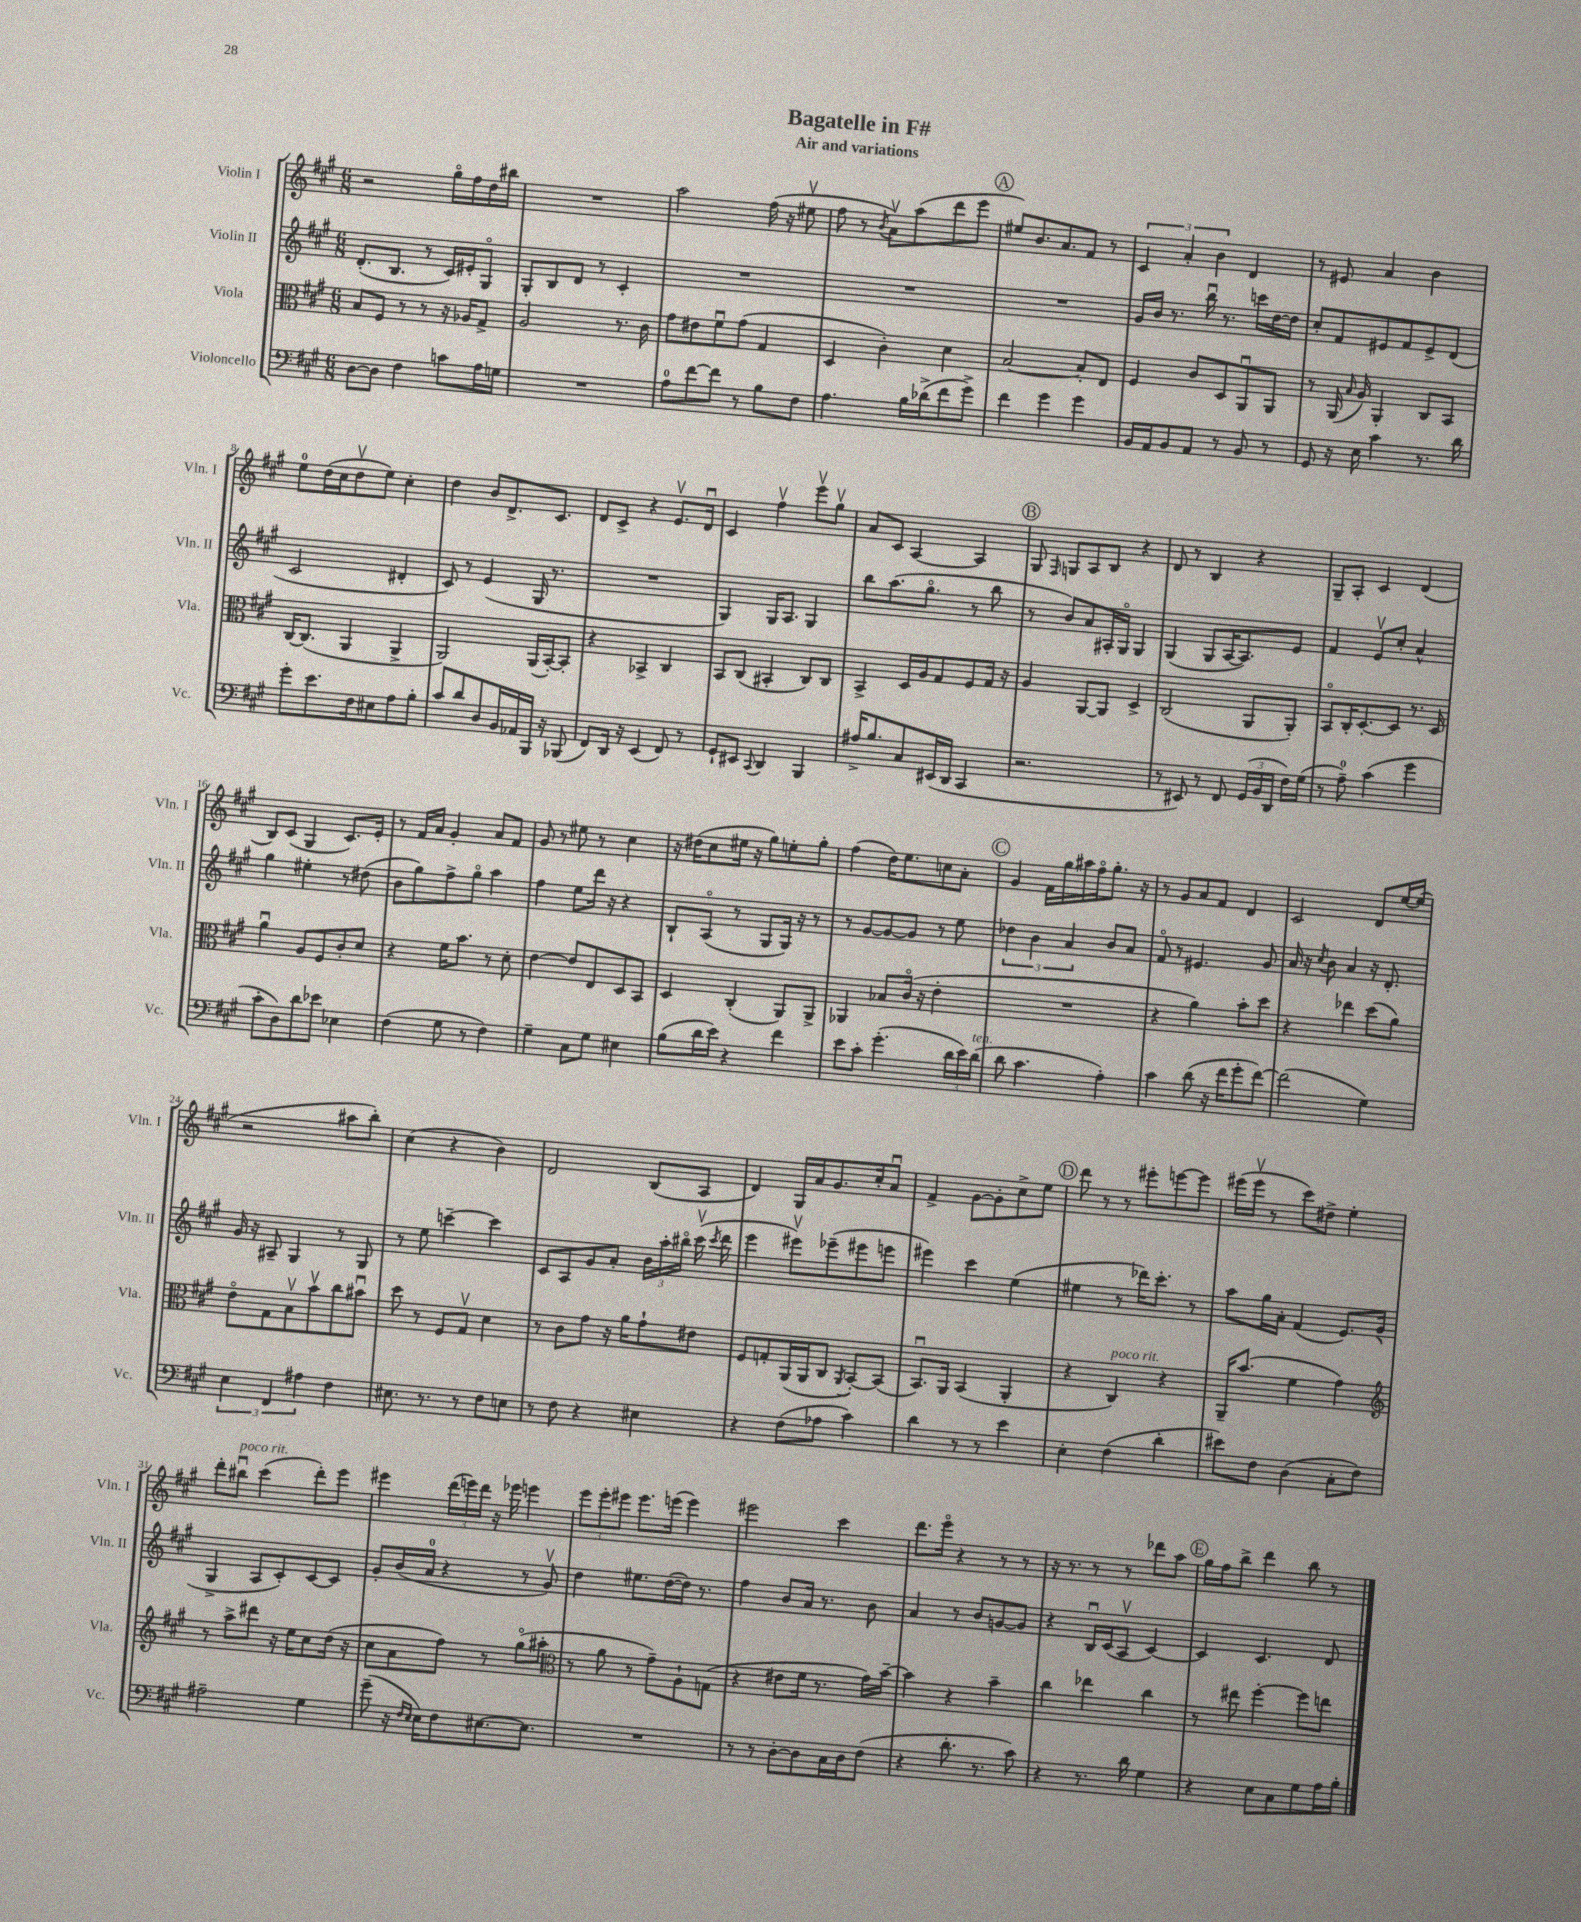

**kern	**kern	**kern	**kern
*staff4	*staff3	*staff2	*staff1
*clefF4	*clefC3	*clefG2	*clefG2
*k[f#c#g#]	*k[f#c#g#]	*k[f#c#g#]	*k[f#c#g#]
*M6/8	*M6/8	*M6/8	*M6/8
[8D\L	8B/L	(8.d'/L	2r
8D\]J	8F#/J	.	.
.	.	8.B/J	.
4F#\	8r	.	.
.	8r	8r	.
8c\L	16r	16c#/LL)	16gg#o\LL
.	16A-/LK	16e#'/J	16ff#\
16A\L	8G#^/J	8G#o/J	16dd\
16G\JJ	.	.	16bb#\JJ
=	=	=	=
2.r	2A/	8G#'/L	2.r
.	.	8B/	.
.	.	8d/J	.
.	.	8r	.
.	8.r	4c#'/	.
.	16c#\	.	.
=	=	=	=
8A\L	8g#\L	2.r	2aa\
[8f#\	8e#\	.	.
8f#\]J	8f#u\	.	.
8r	(8g#\J	.	.
8B\L	4G#/	.	(16ff#\
.	.	.	16r
8F#\J	.	.	8ee#v\
=	=	=	=
4.A\	4D/	2.r	8ff#\
.	.	.	8r
.	.	.	8qb/
.	4c#'\)	.	8av\L)
16B\LL	.	.	(8aa\
(16d-^\J	.	.	.
8f#\	4d\	.	8ddd\
8g#^\J)	.	.	8eee\J
=	=	=	=
4f#\	[2B/	2.r	8ee#/L)
.	.	.	8.b/
4g#\	.	.	.
.	.	.	8.a/
4g#\	8B'/]L	.	8f#/J
.	8E/J	.	8r
=	=	=	=
16BB/LL	4F#/	16g#/LL	6c#/
16AA/J	.	16b/JJ	.
8BB/	.	8.r	.
.	.	.	6a'/
8AA/J	8c#/L	.	.
.	.	16bbu\	.
.	.	.	6b\
8r	8D/	8.r	.
8BB/	8AAu/	.	4d/
.	.	16ccc\LL	.
8r	8AA/J	[16dd\	.
.	.	16dd\]JJ	.
=	=	=	=
8GG#/	8r	8cc#'/L	8r
16r	(16AA/	8f#/	8e#/
.	16qqB/	.	.
16E\	16A/)	.	.
4c#\	4AA'/	8e#/	4a/
.	.	8f#/	.
8.r	8C#/L	8e#^/	4b\
.	8BB/J	(8d/J	.
16d\	.	.	.
=	=	=	=
8g#'\L	[16C#/LK	2c#/	8ee\L
.	(8.C#/]J	.	.
8.e\	.	.	(16dd\L
.	.	.	16cc#\J
.	4AA/	.	8ddv\
16F#\k	.	.	.
8E#\	.	.	8ee\J)
8A\	4AA^/	4d#'/	4cc#'\
8B'\J	.	.	.
=	=	=	=
8c#/L	2AA/)	8c#/)	4dd\
8d/	.	8r	.
8D/	.	(4e/	8b/L
16BB/L	.	.	8.d^/
16AA-/	.	.	.
16BBB/JJ	(16AA/LL	16G#/	.
16r	[16BB'/J)	8.r	8.c#/J
(8BBB-/	8BB'/]J	.	.
=	=	=	=
8FF#/L)	4r	2.r	8d/L
16DD/Jk	.	.	8c#^/J
16r	.	.	.
(4EE/	4BB-^/	.	4r
8FF#/)	4C#/	.	8.ev/L
8r	.	.	.
.	.	.	16du/Jk
=	=	=	=
8GG#`/L	8BB/L	4G#/)	4c#/
8EE#/J	(8C#/J	.	.
8qqCC#/	.	.	.
4DD/	4BB#'/	16G#/LK	4ff#v\
.	.	8.A/J	.
4BBB/	8C#/L)	4G#/	8eeev\L
.	8C#/J	.	8gg#v\J
=	=	=	=
16A#^/LK	4BB^/	8bb\L	8a/L
8.B/	.	.	.
.	.	(8.aa\	8c#/J
8C#/	16D/LL	.	[4A/
.	16A/J	8.gg#o\J	.
(16EE#/L	8G#/	.	.
16DD/JJ	.	.	.
4CC#/	8F#/	8r	4A/]
.	16G#/Jk	8bb\	.
.	16r	.	.
=	=	=	=
2.r	4A/	8r	8G#/
.	.	.	16qqF#/
.	.	8b/L)	8G/L
.	[8AA/L	8a/	8A/
.	8AA/]J	16A#'/L	8B/J
.	.	16G#o/JJ	.
.	4D^/	4G#/	4r
=	=	=	=
8r	(2C#/	(4G#/	8d/
8EE#/)	.	.	8r
8r	.	8G#/L	4B/
8FF#/	.	[16A/K	.
.	.	8.A/])	.
(24GG#/LL	8AA/L	.	4r
24BB/	.	.	.
24DD/JJ	.	.	.
16F#\LL)	8AA'/J)	8e/J	.
(16G#\JJ	.	.	.
=	=	=	=
8r	8BBo/L	4f#/	8G#~/L
8A~\)	16C#'/K	.	8A'/J
.	[8.D'/	.	.
(4c#\	.	8ev/L	4c#/
.	8D/]J	8cc#'/J	.
4g#\	8.r	4a^^/	(4d/
.	16D/	.	.
=	=	=	=
8c#'\L	4au\	4gg#\	8B/L)
8D\)	.	.	(8c#/J
8d\	8A/L	4ee#'\	4G#/
8e-\J	8F#/	.	.
4E-\	8c#'/	8r	8.c#/L)
.	8d/J	(8dd#\	.
.	.	.	16e'/Jk
=	=	=	=
(4F#\	4r	8b\L	8r
.	.	8gg#\)	16f#/LL
.	.	.	16a/JJ
8G#\	16f#\LK	8ff#^\	4g#'/
.	8.b\J	.	.
8r	.	8gg#o\J	.
4F#\)	8r	4aa\	8a/L
.	8d'\	.	8f#/J
=	=	=	=
4G#~\	[4e\	4ff#\	8g#/
.	.	.	8r
8C#\L	8e/]L	8ee\L	8ee#\
8G#\J	8E/	16ddd\Jk	8r
.	.	16r	.
4E#\	8D/	4r	4cc#\
.	8BB/J	.	.
=	=	=	=
(8B\L	4D/	8B`/L	16r
.	.	.	(16dd#\LK
16d\L	.	(8Ao/J	8cc#\
16e\JJ)	.	.	.
4r	(4C#'/	8r	16ee#\Jk
.	.	.	16r
.	.	8G#/L	8gg#\L)
4f#\	8AA/L)	16G#/Jk)	8ee'\
.	.	16r	.
.	8AA^/J	8r	8gg#'\J
=	=	=	=
8e\L	4AA-/	8r	(4ff#\
8c#'\J	.	[8g#/L	.
(4.g#'\	8B-/L	8g#/_	16dd\LK)
.	.	.	8.ee\
.	(16c#o/Jk	8g#/]J	.
.	16r	.	.
.	4e'\	8r	8cc\
24d\LL	.	8ee\	8a'\J
24e\)	.	.	.
(24d\JJ	.	.	.
=	=	=	=
8d\	2.r	6dd-\	4g#/
4.c#\	.	.	.
.	.	6b\	.
.	.	.	16f#\LL
.	.	.	16gg#\
.	.	6a/	.
.	.	.	16aa#\
.	.	.	16ff#o\J
4A'\)	.	8b/L	8.gg#'\J
.	.	8a/J	.
.	.	.	16r
=	=	=	=
4c#\	4r	8f#o/	8r
.	.	8r	8g#/L
(8d\	4a\)	4.e#/	8a/
16r	.	.	8f#/J
16f#\LK	.	.	.
8g#'\	8b'\L	.	4d/
[8f#\J)	8dd\J	8g#/	.
=	=	=	=
(2f#\]	4r	16a/	2c#/
.	.	16r	.
.	.	8qcc#/	.
.	.	8b\	.
.	4ee-\	4a/	.
4G#\)	(8dd\L	16r	8d/L
.	.	8.d'/	.
.	8a\J)	.	[16ee/L
.	.	.	(16ee/]JJ
=	=	=	=
6E\	8eo\L	16g#/	2r
.	.	16r	.
.	8G#\	8A#~/	.
6FF#/	.	.	.
.	8Bv\	4G#/	.
6A#\	.	.	.
.	8bv\	.	.
4F#\	8cc#\	8r	8aa#\L
.	8b#u\J	8G#/	8bb'\J)
=	=	=	=
8.E#\	8dd\	8r	(4cc#\
.	8r	8ee\	.
8.r	.	.	.
.	8F#/L	[4ccc~\	4r
8r	8G#v/J	.	.
8F#\L	4d\	4ccc\]	4b\)
8E\J	.	.	.
=	=	=	=
8r	8r	8c#/L	2d/
8F#\	8c#\L	8A/	.
4r	8g#\J	8g#/	.
.	16r	8a'/J	.
.	16a\LK	.	.
4E#\	8g#`\	24b\LL	(8B/L
.	.	24aa'\	.
.	.	24bb#o\JJ	.
.	8e#\J	(16ccc#v\	8A/J
.	.	8qccc#/	.
.	.	16ddd\	.
=	=	=	=
4r	8F#/L	4eee\	4d/)
.	8G'/	.	.
(8F#\L	(16AA/L	8eee#v\L)	16G#/LL
.	16AA/J	.	16a/J
8A-\J	8C#/J	(8eee-~\	8.g#/
.	8qAA/	.	.
4c#\)	[8BB'/L)	8eee#\	.
.	.	.	16cc#'/k
.	(8BB/]J	8eee\J	8au/J
=	=	=	=
4d\	8.BBu/L)	4eee#\)	4f#^/
.	16AA/Jk	.	.
8r	(4BB/	4ccc#\	[8g#\L
8r	.	.	8g#'\]
4e\	4AA'/	(4ee\	8cc#^\
.	.	.	8ee\J
=	=	=	=
4E'\	4r	4ee#\	8ddd\
.	.	.	8r
(4F#\	4C#/)	8r	8r
.	.	16ddd-\LK)	8eee#'\L
.	.	8.ccc#'\J	.
4d'\	4r	.	[8eee\
.	.	8r	8eee\]J
=	=	=	=
8e#\L)	16AA~/LK	8aa\L	(16eee#\LL
.	(8.b/J	.	16eee#v\JJ
8F#\J	.	16gg#\L	8r
.	.	16a'\JJ	.
(4D\	4f#\	(4f#/	8ccc#\L)
.	.	.	8dd#^\J
8C#'\L	4g#\)	8.e/L)	4ee'\
8F#\J)	.	.	.
.	.	(16g#'/Jk	.
=	=	=	=
*	*clefG2	*	*
2A#~\	8r	4G#^/	8ddd'\L
.	8aa^\L	.	8bb#u\J
.	8ddd#\J	8A/L	(4ccc#\
.	16r	8c#'/)	.
.	16ee\LK	.	.
4G#\	8cc#\	[8c#/	8ddd'\L)
.	(16dd\Jk	8c#/]J	8eee\J
.	16r	.	.
=	=	=	=
(8g#~\	8cc#\L	8g#'/L	4eee#\
16r	8a\	(16b/L	.
16qqF#/LL	.	.	.
16qqE/JJ	.	.	.
16E\LK)	.	16a/JJ	.
8F#\	8ff#\J)	4r	(24ddd\LL
.	.	.	24eee\)
.	.	.	24ddd\JJ
[8.E#\	8r	.	16r
.	.	.	16eee-\
.	(8gg#o\L	8r	4eee\
8.E#\]J	.	.	.
.	8aa#'\J	8g#v/)	.
=	=	=	=
*	*clefC3	*	*
2.r	8r	4dd\	12eee\L
.	.	.	12eee'\
.	8a\	.	.
.	.	.	12eee#\J
.	8r	8.ee#\L	8.eee#\L
.	8g#~\L)	.	.
.	.	([16dd\L	(16eee\Jk
.	8A`\	16dd\]JJ)	4eee\)
.	.	8.r	.
.	(8G\J	.	.
=	=	=	=
8r	4r	4ff#\	2eee#\
8r	.	.	.
[8D'\L	8e#\L	8b/L	.
8D\]	16f#\Jk	16a/Jk	.
.	8.r	8.r	.
16C#\L	.	.	4ccc#\
16D\J	.	.	.
(8F#\J	16g#\LL)	8b\	.
.	[16b~\JJ	.	.
=	=	=	=
4r	4b\]	4a/	8.ddd\L
.	.	.	16eeeo\Jk
8.d'\	4r	8r	4r
.	.	8b/L	.
8.r	.	.	.
.	4b~\	[8g/	8r
8c#\)	.	8g/]J	8r
=	=	=	=
4r	4cc#\	4r	16r
.	.	.	8.r
8.r	4ee-\	16Bu/LL	8r
.	.	(16c#/J	.
.	.	8Av/J	8r
16d\	.	.	.
4G#\	4cc#\	[4c#/)	8ddd-\L
.	.	.	8aa\J
=	=	=	=
4r	8r	4c#/]	16gg#\LL
.	.	.	16ff#\J
.	8ee#\	.	8bb^\J
8E\L	[4ff#'\	4.c#/	4ddd\
8C#\	.	.	.
8G#\	8ff#\]L	.	8bb\
16A\L	8ee\J	8d/	8r
16B'\JJ	.	.	.
==	==	==	==
*-	*-	*-	*-
